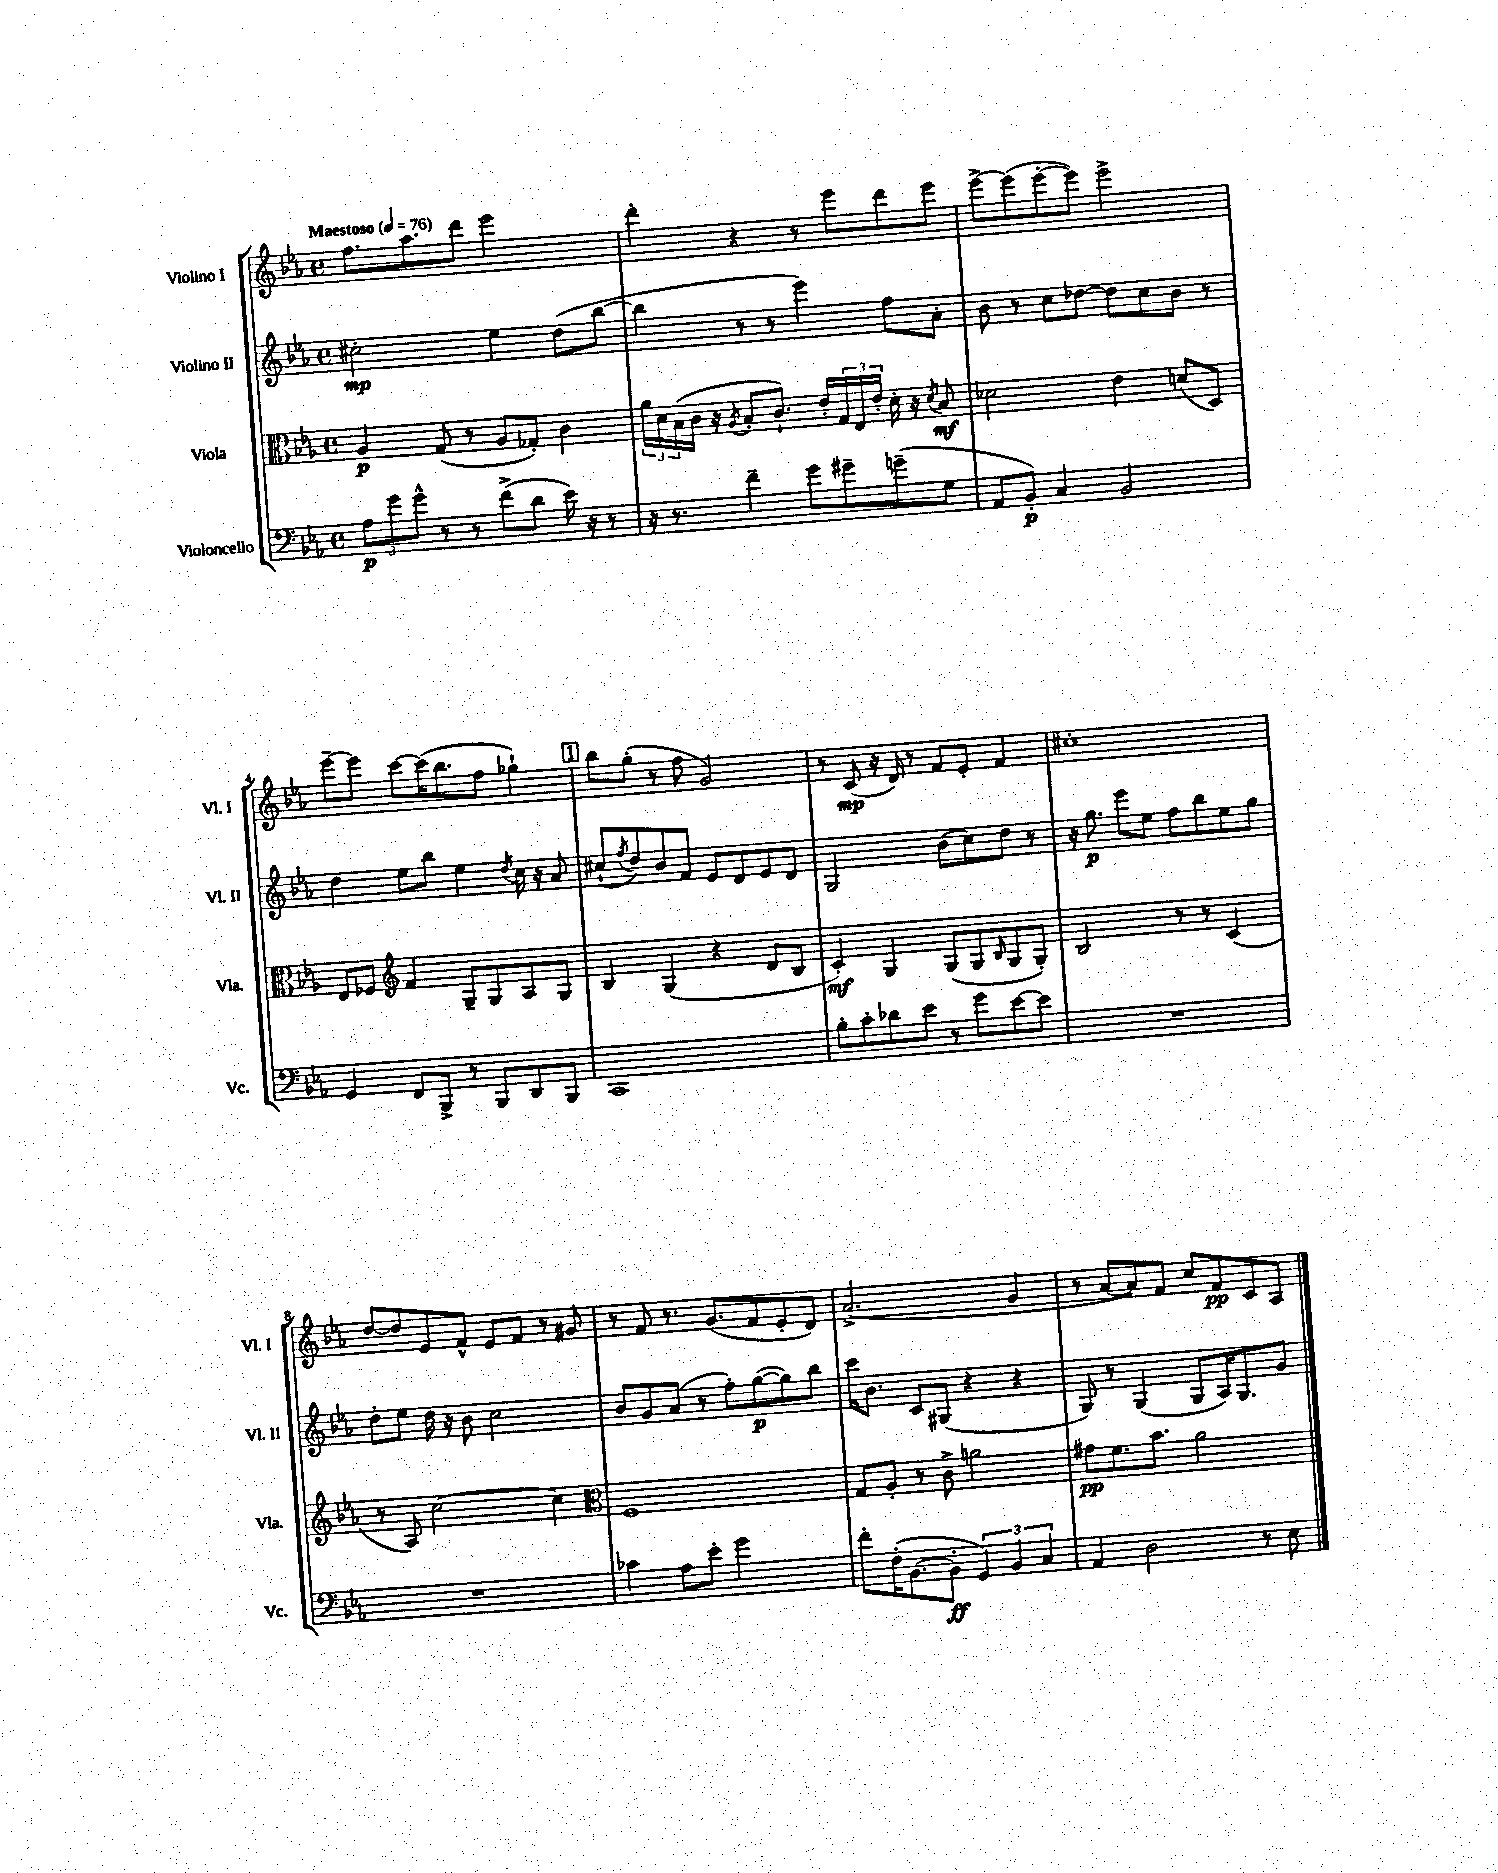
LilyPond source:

<<
\new StaffGroup <<
\new Staff = "s0" \with { instrumentName = "Violino I" shortInstrumentName = "Vl. I" } {
    \clef treble \key ees \major \defaultTimeSignature \time 4/4 \tempo "Maestoso" 4 = 76
    f''8. aes''8. d'''8 ees'''2 |
    d'''4-. r4 r8 ees'''8 d'''8 ees'''8 |
    ees'''8~-> ees'''8( ees'''8~-. ees'''8) ees'''2-> |
    ees'''8~-- ees'''8 c'''8~ c'''16( bes''8. f''8 ges''4-!) |
    \mark \markup { \box "1" } bes''8 g''8-.( r8 f''8 g'2) |
    r8 c'8\mp( r16 d'16) r8 f'8 ees'8-. f'4 |
    cis''1-. |
    d''8~ d''8 ees'8 f'8-^ ees'8 f'8 r8 gis'8 |
    r8 f'8 r8. g'8.( f'8 ees'8-. d'8) |
    aes'2.->( g'4 |
    r8 aes'8~ aes'8) f'8 c''8 f'8\pp c'8 aes8 \bar "|." |
}
\new Staff = "s1" \with { instrumentName = "Violino II" shortInstrumentName = "Vl. II" } {
    \clef treble \key ees \major \defaultTimeSignature \time 4/4
    cis''2-.\mp ees''4 d''8( bes''8~ |
    bes''4 r8 r8 ees'''4) f''8 aes'8-. |
    bes'8 r8 c''8 des''8~ des''8 c''8 bes'8 r8 |
    d''4 ees''8 bes''8 ees''4 \acciaccatura { d''8 } c''16 r16 aes'8 |
    \mark \markup { \box "1" } cis''8-!( \acciaccatura { f''8 } d''8) bes'8 f'8 ees'8 d'8 ees'8 d'8 |
    g2 bes'8( c''8) d''8 r8 |
    r16 g''8.\p ees'''8 ees''8 f''8 bes''8 ees''8 g''8 |
    d''8-. ees''8 d''16 r16 bes'8 c''2 |
    bes'8 g'8 aes'8( r8 f''8-.) g''8~\p( g''8) bes''8 |
    c'''16 bes'8. c'8 gis8( r4 r4 |
    g8) r8 g4( g8 aes16) g8. g'8 \bar "|." |
}
\new Staff = "s2" \with { instrumentName = "Viola" shortInstrumentName = "Vla." } {
    \clef alto \key ees \major \defaultTimeSignature \time 4/4
    aes4\p g8( r8 aes8 ges8-.) c'4 |
    \tuplet 3/2 { aes'16 d'16 bes16( } c'16 r16 \acciaccatura { aes8 } bes8-. c'8.-!) ees'16-. \tuplet 3/2 { g16 ees16 ees'16-. } d'16-. r16 \acciaccatura { d'8 } bes8\mf |
    des'2 ees'4 d'8( d8) |
    ees8 fes8 \clef treble f'4 g8-- g8 aes8 g8 |
    \mark \markup { \box "1" } bes4 g4( r4 d'8 bes8 |
    c'4-.\mf) g4 g8( g8 \grace { bes16 } g8 g8-.) |
    bes2 r8 r8 c'4( |
    r8 aes8) c''2~ c''4 |
    \clef alto f1 |
    g8 aes8-. r8 c'8-> a'2 |
    gis'8\pp f'8. bes'8. aes'2 \bar "|." |
}
\new Staff = "s3" \with { instrumentName = "Violoncello" shortInstrumentName = "Vc." } {
    \clef bass \key ees \major \defaultTimeSignature \time 4/4
    \tuplet 3/2 { aes8\p g'8 g'8-^ } r8 r8 f'8->( d'8 ees'16) r16 r8 |
    r16 r8. f'4-- g'8 gis'8-- g'8--( g8 |
    aes,8 bes,8-.\p) c4 bes,2 |
    g,4 f,8 bes,,8-> r8 bes,,8 d,8 bes,,8 |
    \mark \markup { \box "1" } c,1 |
    bes8-. c'8-. des'8 ees'8 r8 g'8 ees'8~ ees'8 |
    R1 |
    R1 |
    ces'4 aes8 ees'8-. g'2 |
    f'8-. f16-.( bes,8.~ bes,8-.\ff \tuplet 3/2 { g,4) bes,4 c4 } |
    aes,4 d2 r8 ees8 \bar "|." |
}
>>
>>
